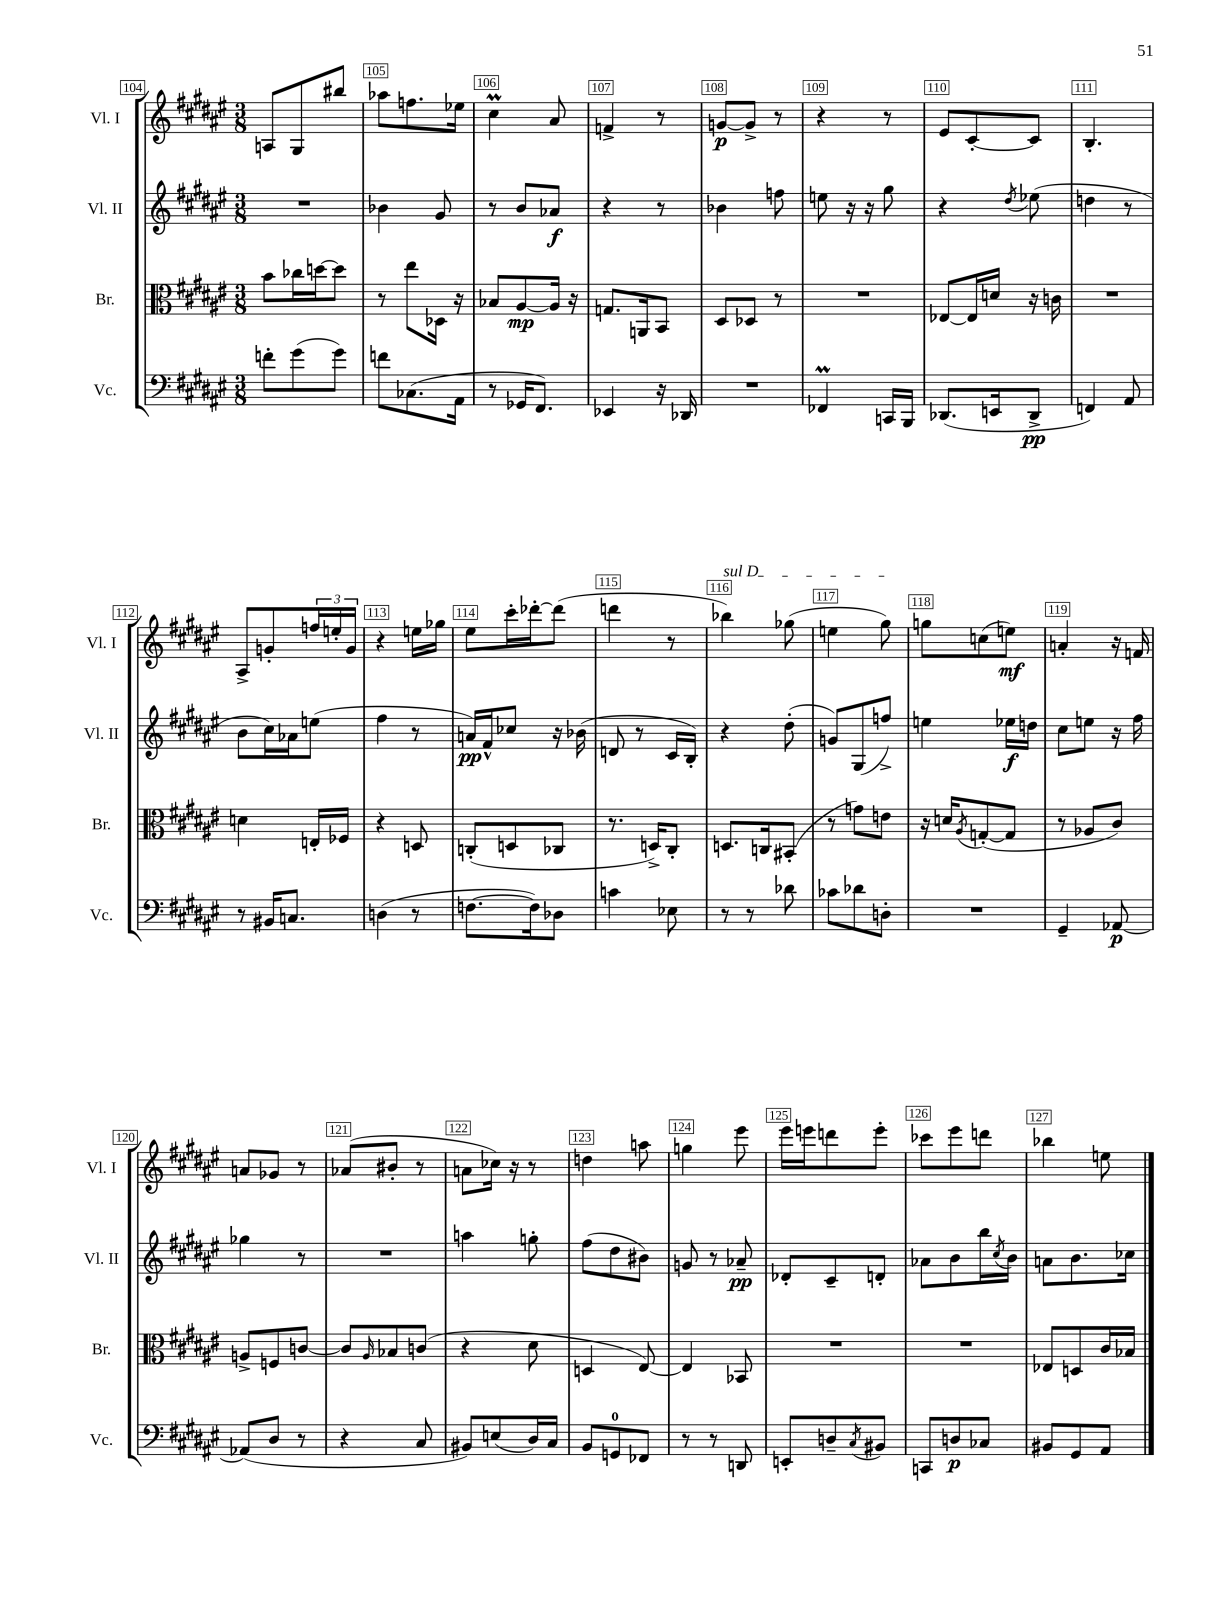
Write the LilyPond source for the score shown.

<<
\new StaffGroup <<
\new Staff = "s0" \with { instrumentName = "Vl. I" shortInstrumentName = "Vl. I" } {
    \clef treble \key fis \major \numericTimeSignature \time 3/8
    a8 gis8 bis''8 |
    aes''8 f''8. ees''16 |
    cis''4\prall ais'8 |
    f'4-> r8 |
    g'8~\p g'8-> r8 |
    r4 r8 |
    eis'8 cis'8~-. cis'8 |
    b4.-. |
    ais8-> g'8-. \tuplet 3/2 { f''16 e''16-. g'16 } |
    r4 e''16 ges''16 |
    eis''8 cis'''16-. des'''16~-. des'''8( |
    d'''4 r8 |
    \once \override TextSpanner.bound-details.left.text = \markup { \italic "sul D" } bes''4\startTextSpan) ges''8( |
    e''4 gis''8\stopTextSpan) |
    g''8 c''8( e''8\mf) |
    a'4-. r16 f'16 |
    a'8 ges'8 r8 |
    aes'8( bis'8-. r8 |
    a'8 ces''16) r16 r8 |
    d''4 a''8 |
    g''4 eis'''8 |
    eis'''16 e'''16 d'''8 e'''8-. |
    ces'''8 eis'''8 d'''8 |
    bes''4 e''8 \bar "|." |
}
\new Staff = "s1" \with { instrumentName = "Vl. II" shortInstrumentName = "Vl. II" } {
    \clef treble \key fis \major \numericTimeSignature \time 3/8
    R4. |
    bes'4 gis'8 |
    r8 b'8 aes'8\f |
    r4 r8 |
    bes'4 f''8 |
    e''8 r16 r16 gis''8 |
    r4 \acciaccatura { dis''8 } ees''8( |
    d''4 r8 |
    b'8 cis''16) aes'16 e''8( |
    fis''4 r8 |
    a'16\pp) fis'16-^ ces''8 r16 bes'16( |
    d'8 r8 cis'16 b16-.) |
    r4 dis''8-.( |
    g'8) gis8( f''8->) |
    e''4 ees''16\f d''16 |
    cis''8 e''8 r16 fis''16 |
    ges''4 r8 |
    R4. |
    a''4 g''8-. |
    fis''8( dis''8 bis'8) |
    g'8 r8 aes'8--\pp |
    des'8-. cis'8-- d'8-. |
    aes'8 b'8 b''16 \acciaccatura { cis''8 } b'16 |
    a'8 b'8. ces''16 \bar "|." |
}
\new Staff = "s2" \with { instrumentName = "Br." shortInstrumentName = "Br." } {
    \clef alto \key fis \major \numericTimeSignature \time 3/8
    b'8 ces''16 d''16~ d''8 |
    r8 eis''8 des16 r16 |
    bes8 ais8~\mp ais16 r16 |
    g8. a,16 b,8 |
    dis8 des8 r8 |
    R4. |
    ees8~ ees16 d'16 r16 c'16 |
    R4. |
    d'4 e16-. fes16 |
    r4 d8 |
    c8-.( d8 ces8 |
    r8. d16->) cis8-. |
    d8. c16 bis,8-.( |
    r8 g'8) e'8 |
    r16 d'16 \acciaccatura { ais8 } g8~-.( g8 |
    r8 aes8 cis'8) |
    a8-> f8 c'8~ |
    c'8 \grace { ais16 } bes8 c'8( |
    r4 dis'8 |
    d4 eis8~) |
    eis4 bes,8 |
    R4. |
    R4. |
    ees8 d8 cis'16 bes16 \bar "|." |
}
\new Staff = "s3" \with { instrumentName = "Vc." shortInstrumentName = "Vc." } {
    \clef bass \key fis \major \numericTimeSignature \time 3/8
    f'8-. gis'8( gis'8) |
    f'8 ces8.( ais,16 |
    r8 ges,16 fis,8.) |
    ees,4 r16 des,16 |
    R4. |
    fes,4\prall c,16 b,,16 |
    des,8.( e,16 des,8->\pp |
    f,4) ais,8 |
    r8 bis,16 c8. |
    d4( r8 |
    f8.~ f16) des8 |
    c'4 ees8 |
    r8 r8 des'8 |
    ces'8 des'8 d8-. |
    R4. |
    gis,4-- aes,8~\p |
    aes,8( dis8 r8 |
    r4 cis8 |
    bis,8) e8( dis16) cis16 |
    b,8 g,8-0 fes,8 |
    r8 r8 d,8 |
    e,8-. d8-- \acciaccatura { cis8 } bis,8 |
    c,8 d8\p ces8 |
    bis,8 gis,8 ais,8 \bar "|." |
}
>>
>>
\layout { \context { \Score currentBarNumber = #104 \override BarNumber.break-visibility = ##(#f #t #t) barNumberVisibility = #all-bar-numbers-visible \override BarNumber.stencil = #(make-stencil-boxer 0.1 0.3 ly:text-interface::print) } }
